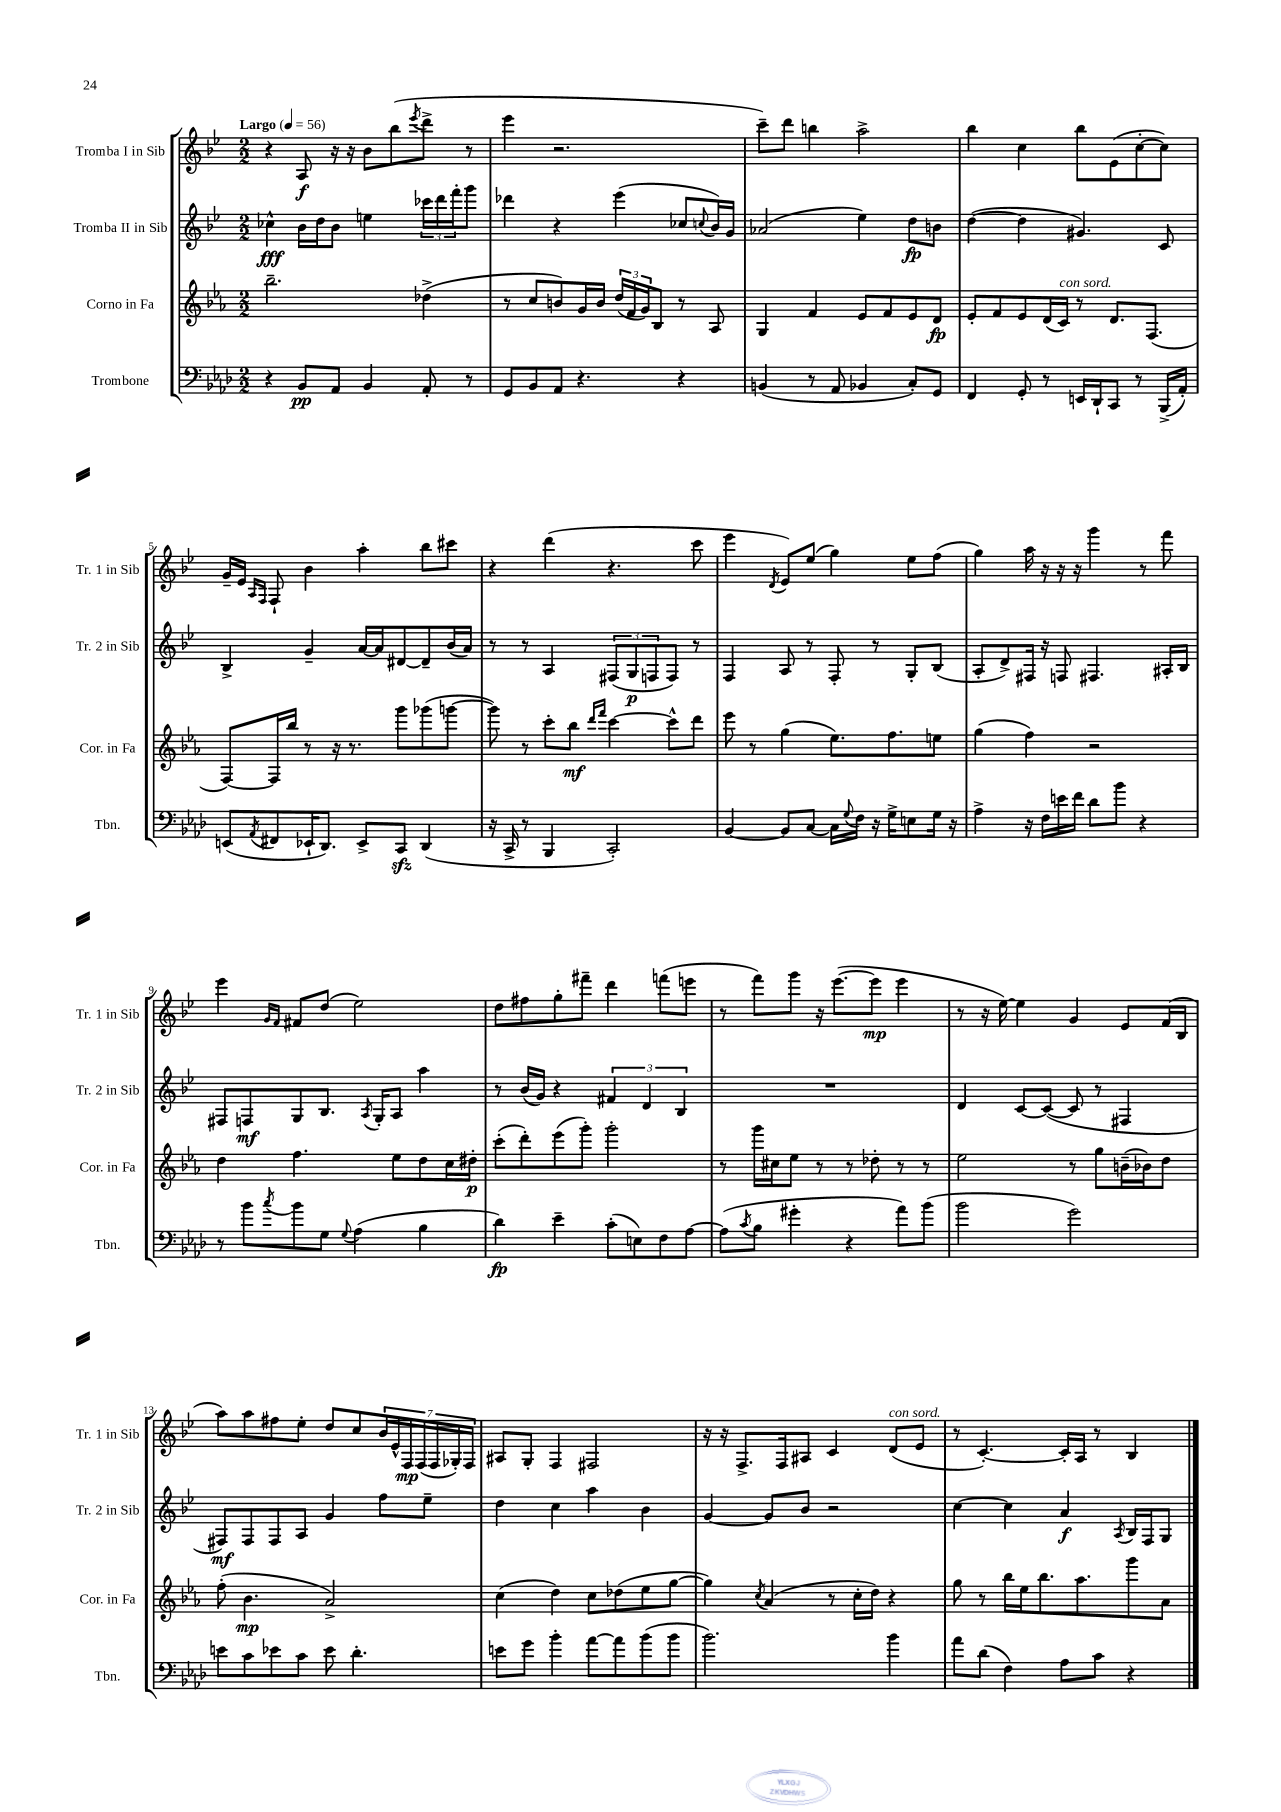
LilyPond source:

<<
\new StaffGroup <<
\new Staff = "s0" \with { instrumentName = "Tromba I in Sib" shortInstrumentName = "Tr. 1 in Sib" } {
    \clef treble \key bes \major \numericTimeSignature \time 2/2 \tempo "Largo" 4 = 56
    r4 a8\f r16 r16 bes'8 bes''8( \acciaccatura { ees'''8 } d'''8-> r8 |
    ees'''4 r2. |
    c'''8--) d'''8 b''4 a''2-> |
    bes''4 c''4 bes''8 ees'8( c''8~-. c''8) |
    g'16-- ees'16 \grace { a16 f16 } f8-! bes'4 a''4-. bes''8 cis'''8 |
    r4 d'''4( r4. c'''8 |
    ees'''4 \acciaccatura { d'8 } ees'8) ees''8( g''4) ees''8 f''8( |
    g''4) a''16 r16 r16 r16 g'''4 r8 f'''8 |
    ees'''4 \grace { g'16 f'16 } fis'8 d''8( ees''2) |
    d''8 fis''8 g''8-. fis'''8-- d'''4 f'''8( e'''8 |
    r8 f'''8) g'''8 r16 ees'''8.~( ees'''8\mp ees'''4 |
    r8 r16 ees''16~) ees''4 g'4 ees'8 f'16( bes16 |
    a''8) a''8 fis''8 ees''8-. d''8 c''8 \tuplet 7/4 { bes'16 ees'16-^ f16\mp f16( f16 ges16-.) f16 } |
    ais8 g8-. f4 fis2 |
    r16 r16 f8.-> f16 ais8 c'4 d'8^\markup { \italic "con sord." }( ees'8 |
    r8 c'4.~-.) c'16-. a16 r8 bes4 \bar "|." |
}
\new Staff = "s1" \with { instrumentName = "Tromba II in Sib" shortInstrumentName = "Tr. 2 in Sib" } {
    \clef treble \key bes \major \numericTimeSignature \time 2/2
    ces''4-^\fff bes'16 d''16 bes'8 e''4 \tuplet 3/2 { ces'''16 d'''16 f'''16-. } g'''8 |
    des'''4 r4 ees'''4( ces''8 \appoggiatura { c''8 } bes'16) g'16 |
    aes'2( ees''4) d''8\fp b'8 |
    d''4~( d''4 gis'4.) c'8 |
    bes4-> g'4-- a'16~ a'16 dis'8~ dis'8-- bes'16( a'16) |
    r8 r8 a4 \tuplet 3/2 { fis8( g8\p f8 } f8) r8 |
    f4 a8 r8 f8-. r8 g8-. bes8( |
    a8-. d'8->) fis16 r16 f8 fis4. ais16-. bes16 |
    fis8 f8\mf g8 bes8. \acciaccatura { a8 } g16-. a8 a''4 |
    r8 bes'16( g'16) r4 \tuplet 3/2 { fis'4 d'4 bes4 } |
    R1 |
    d'4 c'8~ c'8~( c'8 r8 fis4 |
    fis8\mf) fis8 fis8 a8 g'4 f''8 ees''8-- |
    d''4 c''4 a''4 bes'4 |
    g'4~ g'8 bes'8 r2 |
    c''4~ c''4 a'4\f \acciaccatura { a8 } bes16 f16 g8 \bar "|." |
}
\new Staff = "s2" \with { instrumentName = "Corno in Fa" shortInstrumentName = "Cor. in Fa" } {
    \clef treble \key ees \major \numericTimeSignature \time 2/2
    bes''2.-- des''4->( |
    r8 c''8 b'8) g'16 b'16 \tuplet 3/2 { d''16( f'16 g'16) } bes8 r8 aes8 |
    g4 f'4 ees'8 f'8 ees'8 d'8\fp |
    ees'8-. f'8 ees'8 d'16( c'16^\markup { \italic "con sord." }) r8 d'8. f8.( |
    f8~) f16 bes''16 r8 r16 r8. g'''8 ges'''8( g'''8~ |
    g'''8) r8 c'''8-. bes''8\mf \grace { d'''16 f'''16 } c'''4~ c'''8-^ d'''8 |
    ees'''8 r8 g''4( ees''8.) f''8. e''8 |
    g''4( f''4) r2 |
    d''4 f''4. ees''8 d''8 c''16 dis''16-.\p |
    c'''8-.( d'''8-.) ees'''8( g'''8-.) g'''2-. |
    r8 g'''16 cis''16 ees''8 r8 r8 des''8-. r8 r8 |
    ees''2 r8 g''8 b'16--( bes'16) d''8 |
    f''8-.( bes'4.\mp aes'2->) |
    c''4( d''4) c''8 des''8( ees''8 g''8~ |
    g''4) \acciaccatura { c''8 } aes'4( r8 c''16-. d''16) r4 |
    g''8 r8 bes''16 ees''16 bes''8. aes''8. g'''8 aes'8 \bar "|." |
}
\new Staff = "s3" \with { instrumentName = "Trombone" shortInstrumentName = "Tbn." } {
    \clef bass \key aes \major \numericTimeSignature \time 2/2
    r4 bes,8\pp aes,8 bes,4 aes,8-. r8 |
    g,8 bes,8 aes,8 r4. r4 |
    b,4( r8 aes,8 bes,4 c8-.) g,8 |
    f,4 g,8-. r8 e,16 des,16-! c,8 r8 bes,,16->( aes,16-.) |
    e,8( \acciaccatura { aes,8 } fis,8 ees,16-! des,8.) ees,8-> c,8\sfz des,4( |
    r16 c,16-> r8 bes,,4 c,2-.) |
    bes,4~ bes,8 c8~ c16 \appoggiatura { g8 } f16 r16 g16-> e8 g16 r16 |
    aes4-> r16 f16 e'16 f'16 des'8 bes'8 r4 |
    r8 bes'8 \acciaccatura { c''8 } bes'8 g8 \appoggiatura { g8 } aes4( bes4 |
    des'4\fp) ees'4-- c'8-.( e8) f8 aes8~ |
    aes8( \acciaccatura { c'8 } bes8 gis'4-. r4 aes'8) bes'8( |
    bes'2 g'2) |
    e'8 c'8 ees'8 c'8 ees'8 des'4.-. |
    e'8 g'8 bes'4-. aes'8~ aes'8 bes'8( bes'8 |
    bes'2.) bes'4 |
    aes'8 des'8( f4) aes8 c'8 r4 \bar "|." |
}
>>
>>
